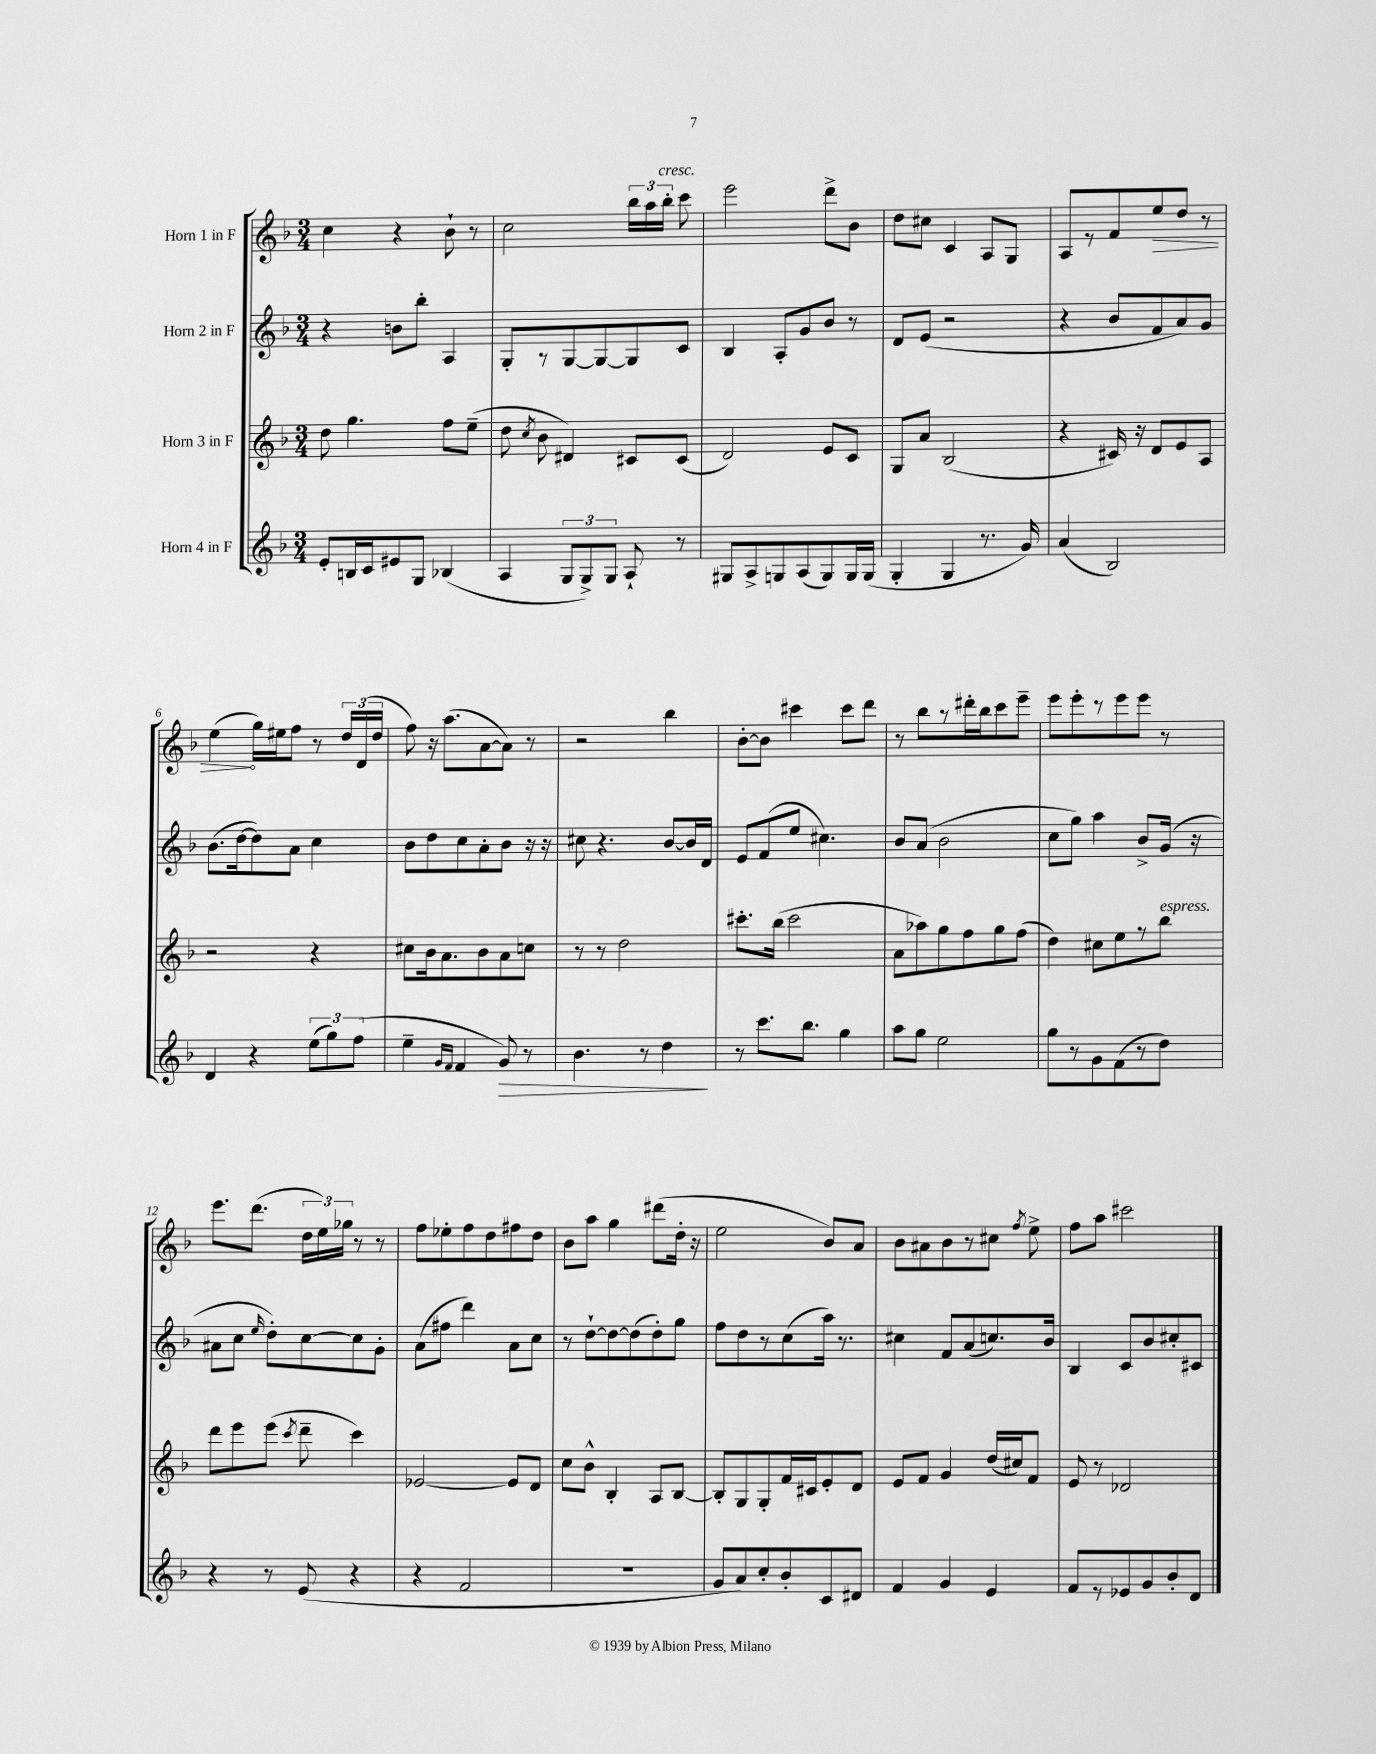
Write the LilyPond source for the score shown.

<<
\new StaffGroup <<
\new Staff = "s0" \with { instrumentName = "Horn 1 in F" } {
    \clef treble \key f \major \numericTimeSignature \time 3/4
    \autoBeamOff c''4 r4 bes'8-! r8 |
    c''2 \tuplet 3/2 { bes''16[ a''16 bes''16]-.^\markup { \italic "cresc." } } c'''8 |
    e'''2 d'''8[-> bes'8] |
    d''8[ cis''8] c'4 a8[ g8] |
    a8[ r8 f'8 \once \override Hairpin.circled-tip = ##t e''8\> d''8] r8 |
    e''4\!( g''16[) eis''16 f''8] r8 \tuplet 3/2 { d''16[ d'16( d''16] } |
    f''8) r16 a''8.[( a'8~ a'8]) r8 |
    r2 bes''4 |
    bes'8[~-. bes'8] cis'''4 cis'''8[ d'''8] |
    r8 bes''8[ r8 dis'''16-. bes''16 c'''8 e'''8]-- |
    e'''8[ e'''8-. r8 e'''8 e'''8] r8 |
    e'''8.[ d'''8.]( \tuplet 3/2 { d''16[ e''16) ges''16] } r8 r8 |
    f''8[ ees''8-. f''8 d''8 fis''8 d''8] |
    bes'8[ a''8] g''4 dis'''8[( d''16]-. r16 |
    e''2 bes'8[) a'8] |
    bes'8[ ais'8 bes'8 r8 cis''8] \acciaccatura { f''8 } e''8-> |
    f''8[ a''8] cis'''2 \bar "|." |
}
\new Staff = "s1" \with { instrumentName = "Horn 2 in F" } {
    \clef treble \key f \major \numericTimeSignature \time 3/4
    \autoBeamOff r4 b'8[ bes''8]-. a4 |
    g8[-. r8 g8~ g8~ g8 c'8] |
    bes4 a8[-. g'8 bes'8] r8 |
    d'8[ e'8]( r2 |
    r4 bes'8[ f'8 a'8) g'8] |
    bes'8.[( d''16~ d''8) a'8] c''4 |
    bes'8[ d''8 c''8 a'8-. bes'8] r16 r16 |
    cis''8 r4. bes'8[~ bes'16 d'16] |
    e'8[ f'8( e''8] cis''4.) |
    bes'8[ a'8]( bes'2 |
    c''8[ g''8]) a''4 bes'8[-> g'16]( r16 |
    ais'8[ c''8] \grace { e''16 } d''8[-.) c''8~ c''8 g'8]-. |
    a'8[( fis''8] d'''4) a'8[ c''8] |
    r8 d''8[~-! d''8~ d''8( d''8-.) g''8] |
    f''8[ d''8 r8 c''8( a''16]) r8. |
    cis''4 f'8[ a'8( c''8.) bes'16] |
    bes4 c'8[ bes'8 cis''8-. cis'8] \bar "|." |
}
\new Staff = "s2" \with { instrumentName = "Horn 3 in F" } {
    \clef treble \key f \major \numericTimeSignature \time 3/4
    \autoBeamOff d''8 g''4. f''8[ e''8]--( |
    d''8 \acciaccatura { c''8 } bes'8 dis'4) cis'8[ cis'8]( |
    d'2) e'8[ c'8] |
    g8[ a'8] bes2( |
    r4 cis'16) r16 d'8[ e'8 a8] |
    r2 r4 |
    cis''8[ bes'16 a'8. bes'8 a'8 c''8] |
    r8 r8 d''2 |
    cis'''8.[-. bes''16]( cis'''2 |
    a'8[ aes''8) g''8 f''8 g''8 f''8]( |
    d''4) cis''8[ e''8 r8 bes''8]^\markup { \italic "espress." } |
    d'''8[ e'''8 e'''8]( \acciaccatura { c'''8 } d'''8-- c'''4) |
    ees'2~ ees'8[ d'8] |
    c''8[ bes'8]-^ bes4-. a8[ bes8]~ |
    bes8[-. g8 g8-. f'16 cis'16 e'8-. d'8] |
    e'8[ f'8] g'4 d''16[( cis''16) f'8] |
    e'8 r8 des'2 \bar "|." |
}
\new Staff = "s3" \with { instrumentName = "Horn 4 in F" } {
    \clef treble \key f \major \numericTimeSignature \time 3/4
    \autoBeamOff e'8[-. b16 c'16 eis'8 g8] bes4( |
    a4 \tuplet 3/2 { g8[ g8->) g8] } a8-! r8 |
    gis8[ a8-> g8 a8( g8) g16 g16]( |
    g4-. g4 r8. g'16) |
    a'4( bes2) |
    d'4 r4 \tuplet 3/2 { e''8[( g''8) f''8]( } |
    e''4-- \grace { g'16[ f'16] } f'4 g'8\>) r8 |
    bes'4. r8 d''4\! |
    r8 c'''8.[ bes''8.] g''4 |
    a''8[ g''8] e''2 |
    g''8[ r8 g'8 f'8( r8 d''8]) |
    r4 r8 e'8( r4 |
    r4 f'2 |
    R2. |
    g'8[ a'8) c''8-. bes'8-. c'8 dis'8] |
    f'4 g'4 e'4 |
    f'8[ r8 ees'8 g'8 bes'8-. d'8] \bar "|." |
}
>>
>>
